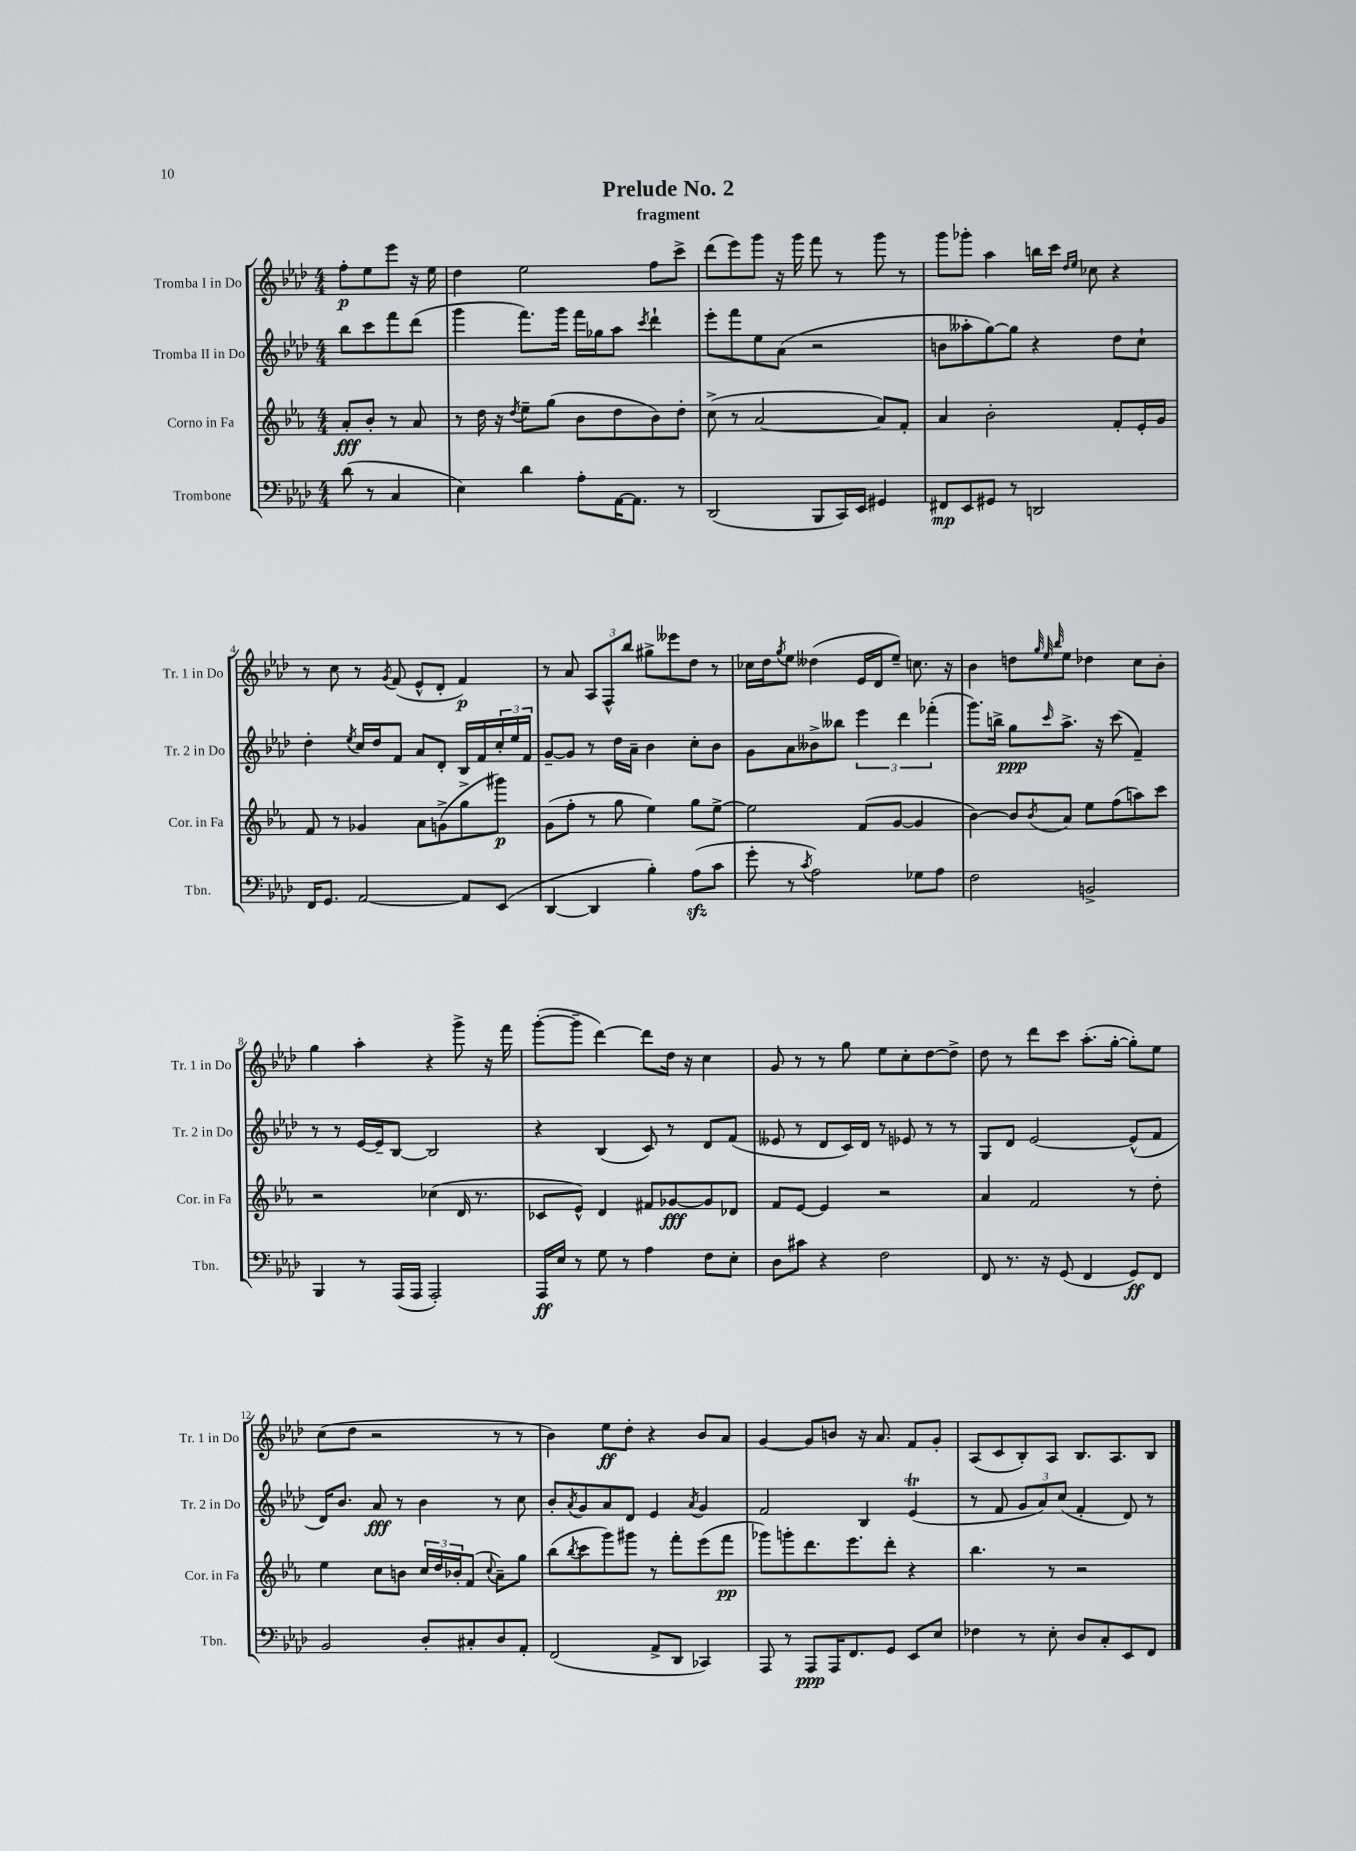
\header { title = "Prelude No. 2" subtitle = "fragment" }
<<
\new StaffGroup <<
\new Staff = "s0" \with { instrumentName = "Tromba I in Do" shortInstrumentName = "Tr. 1 in Do" } {
    \clef treble \key aes \major \numericTimeSignature \time 4/4 \partial 2
    f''8-.\p ees''8 ees'''8 r16 ees''16 |
    des''4 ees''2 f''8 c'''8-> |
    des'''8( ees'''8) g'''8 r16 g'''16 f'''8 r8 g'''8 r8 |
    g'''8 ges'''8-. aes''4 b''16 c'''16 \grace { des''16 ees''16 } ces''8 r4 |
    r8 c''8 r8 \acciaccatura { g'8 } f'8( ees'8-^ des'8-. f'4\p) |
    r8 aes'8 \tuplet 3/2 { aes8 f8-^ bes''8 } gis''8-> eeses'''8 des''8 r8 |
    ces''16 des''16 \acciaccatura { g''8 } ees''8 deses''4( ees'16 des'16 ees''8--) c''8. r16 |
    bes'4 d''8 \grace { g''32 ees''32 bes''32 } ees''8 des''4 c''8 bes'8-. |
    g''4 aes''4-. r4 g'''8-> r16 f'''16 |
    g'''8~-.( g'''8-- des'''4~) des'''8 des''16 r16 c''4 |
    g'8 r8 r8 g''8 ees''8 c''8-. des''8~ des''8-> |
    des''8 r8 des'''8 c'''8 aes''8.-.( g''16~-. g''8-.) ees''8 |
    c''8( des''8 r2 r8 r8 |
    bes'4) ees''8\ff des''8-. r4 bes'8 aes'8 |
    g'4~ g'8 b'8 r16 aes'8. f'8 g'8-. |
    aes8( c'8 bes8-.) aes8 bes8. aes8. bes8 \bar "|." |
}
\new Staff = "s1" \with { instrumentName = "Tromba II in Do" shortInstrumentName = "Tr. 2 in Do" } {
    \clef treble \key aes \major \numericTimeSignature \time 4/4 \partial 2
    bes''8 c'''8 f'''8 des'''8( |
    g'''4 f'''8.) g'''16 f'''16 ges''16 aes''8 \acciaccatura { c'''8 } des'''4-! |
    ees'''8-. f'''8 ees''8 aes'8( r2 |
    b'8 aeses''8-. g''8~) g''8 r4 des''8 c''8-! |
    des''4-. \acciaccatura { ees''8 } c''16 des''16 f'8 aes'8 des'8-. bes16 f'16 \tuplet 3/2 { c''16-. ees''16 f'16 } |
    g'8~-- g'8 r8 des''16 aes'16-- bes'4 c''8-. bes'8 |
    g'8 aes'8 beses'8-> beses''8 \tuplet 3/2 { ees'''4 des'''4 fes'''4-.( } |
    g'''8.) b''16-> g''8\ppp \grace { c'''16 } aes''8.-> r16 c'''8( f'4--) |
    r8 r8 ees'16~ ees'16-- bes8~ bes2 |
    r4 bes4( c'8) r8 des'8 f'8( |
    eeses'8 r8 des'8 c'16) des'16 r8 ees'8 r8 r8 |
    g8 des'8 ees'2~ ees'8-^( f'8 |
    des'16) bes'8. aes'8\fff r8 bes'4 r8 c''8 |
    bes'8-. \acciaccatura { aes'8 } g'8 aes'8 des'8 ees'4 \acciaccatura { aes'8 } g'4 |
    f'2 bes4 ees'4\trill( |
    r8 f'8 \tuplet 3/2 { g'8 aes'8) c''8( } f'4-. des'8) r8 \bar "|." |
}
\new Staff = "s2" \with { instrumentName = "Corno in Fa" shortInstrumentName = "Cor. in Fa" } {
    \clef treble \key ees \major \numericTimeSignature \time 4/4 \partial 2
    aes'8-.\fff bes'8-. r8 aes'8 |
    r8 d''16 r16 \acciaccatura { d''8 } ees''8-- g''8( bes'8 d''8 bes'8) d''8-. |
    c''8->( r8 aes'2~ aes'8) f'8-. |
    aes'4 bes'2-. f'8-. ees'16-. g'16 |
    f'8 r8 ges'4 aes'8 g'8->( g''8-> gis'''8\p) |
    g'8( f''8-. r8 g''8 ees''4) g''8 ees''8~-> |
    ees''2 f'8( g'8~ g'4 |
    bes'4~) bes'8 \acciaccatura { bes'8 } aes'8 ees''8 f''8( a''8) c'''8 |
    r2 ces''4( d'16 r8. |
    ces'8 ees'8-^) d'4 fis'8 ges'8~\fff ges'8 des'8 |
    f'8 ees'8~ ees'4 r2 |
    aes'4 f'2 r8 d''8-. |
    ees''4 c''8 b'8 \tuplet 3/2 { c''16 d''16 bes'16-. } f'8( \appoggiatura { c''8 } aes'8--) g''8 |
    bes''8( \acciaccatura { bes''8 } c'''8 g'''8) gis'''8 r8 f'''8-. ees'''8( f'''8\pp |
    ges'''8) g'''8-. d'''8. ees'''8. d'''8-. r4 |
    bes''4. r8 r2 \bar "|." |
}
\new Staff = "s3" \with { instrumentName = "Trombone" shortInstrumentName = "Tbn." } {
    \clef bass \key aes \major \numericTimeSignature \time 4/4 \partial 2
    des'8( r8 c4 |
    ees4) des'4 aes8-. aes,16~ aes,8. r8 |
    des,2( bes,,8 c,16) ees,16 gis,4 |
    fis,8\mp ees,8 gis,8 r8 d,2 |
    f,16 g,8. aes,2~ aes,8 ees,8( |
    des,4~ des,4 bes4-.) aes8\sfz( c'8 |
    g'8-. r8 \acciaccatura { c'8 } aes2) ges8 aes8 |
    f2 b,2-> |
    bes,,4 r8 aes,,16( aes,,16 aes,,2-.) |
    aes,,16\ff ees16 r8 g8 r8 aes4 f8 ees8-. |
    des8 cis'8 r4 f2 |
    f,8 r8. r16 g,8( f,4 g,8\ff) f,8 |
    bes,2 des8-. cis8-. des8 aes,8-. |
    f,2( aes,8-> des,8 ces,4) |
    aes,,8 r8 aes,,8\ppp aes,,16 f,8. g,8 ees,8 ees8 |
    fes4 r8 ees8-. des8 c8-. ees,8 f,8 \bar "|." |
}
>>
>>
